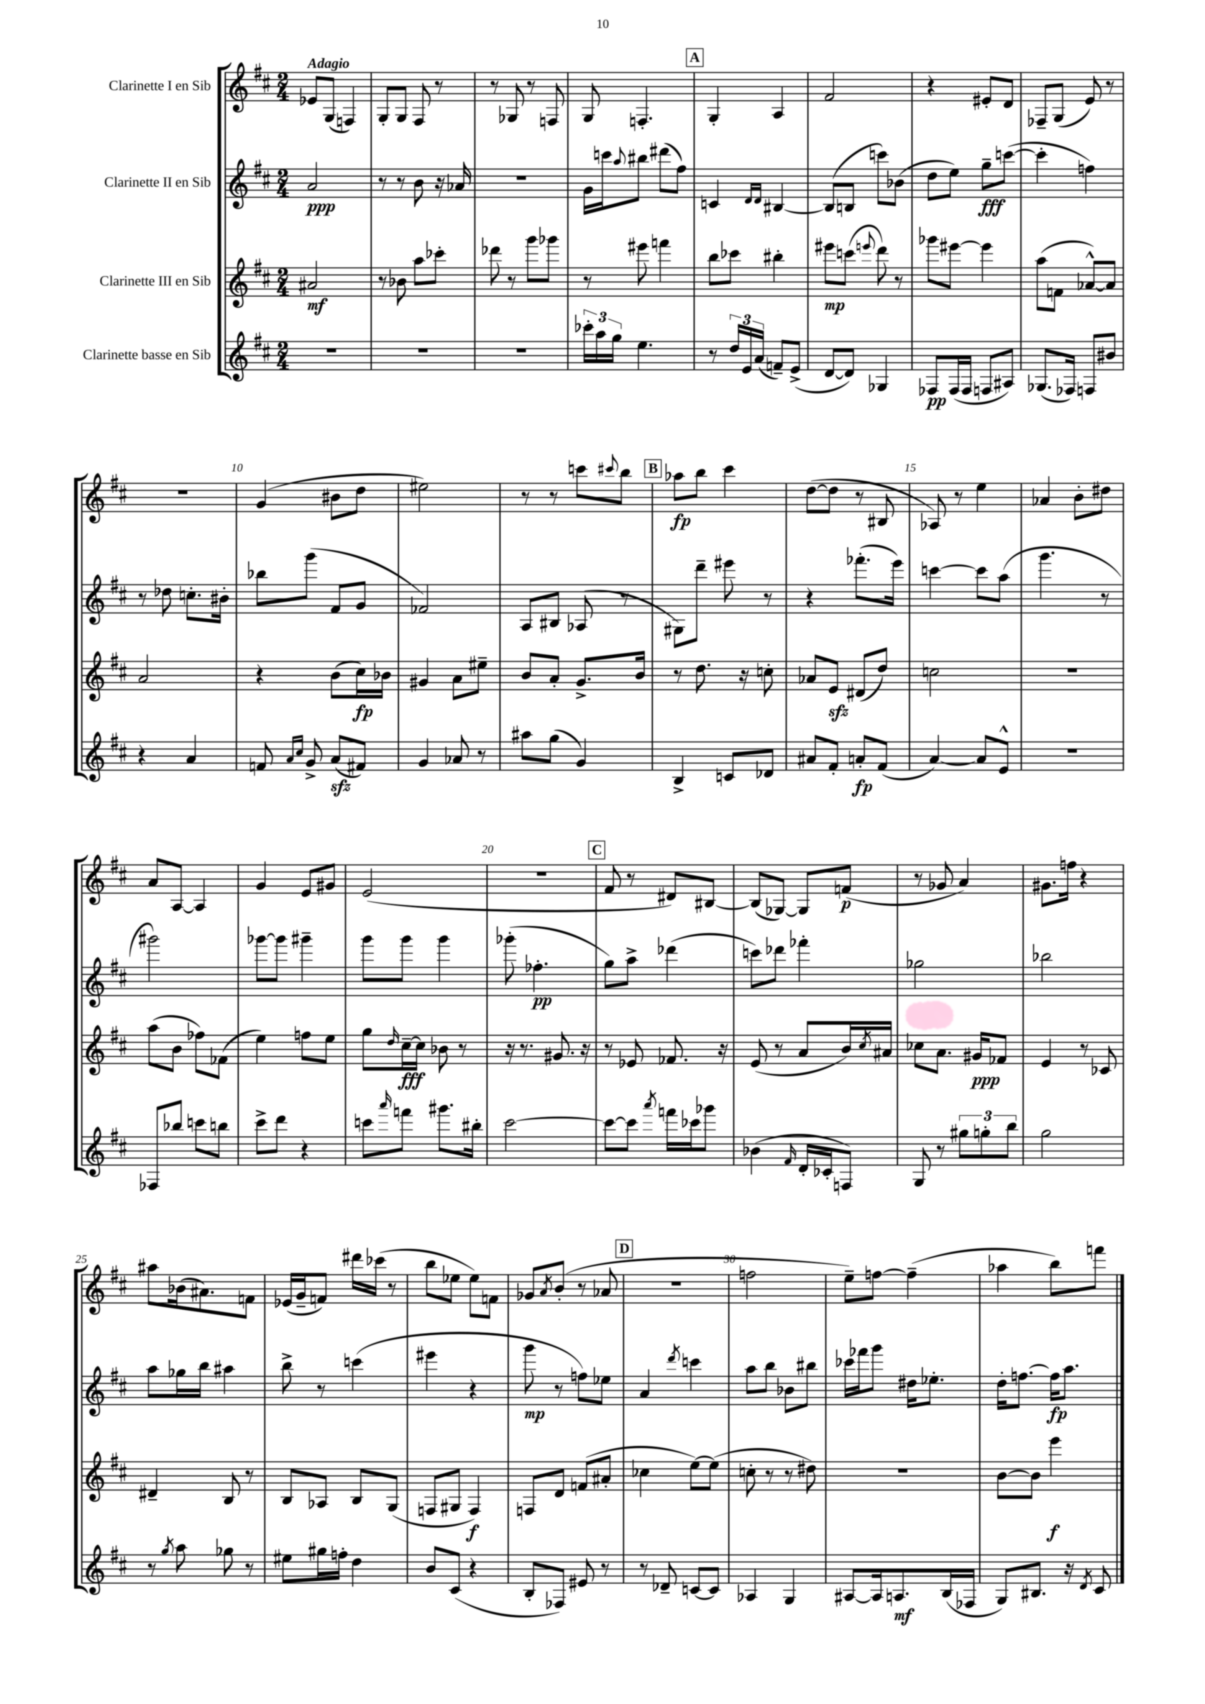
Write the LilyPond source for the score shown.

<<
\new StaffGroup <<
\new Staff = "s0" \with { instrumentName = "Clarinette I en Sib" } {
    \clef treble \key d \major \numericTimeSignature \time 2/4 \tempo "Adagio"
    ees'8 g8( f4) |
    g8-. g8 fis8 r8 |
    r8 ges8 r8 f8 |
    g8 f4.-. |
    \mark \markup { \box "A" } g4-. a4 |
    fis'2 |
    r4 eis'8-. d'8 |
    fes8-- g8( e'8) r8 |
    r2 |
    g'4( bis'8 d''8 |
    eis''2) |
    r8 r8 c'''8 \appoggiatura { cis'''8 } b''8 |
    \mark \markup { \box "B" } aes''8\fp b''8 cis'''4 |
    d''8~( d''8 r8 bis8 |
    aes8) r8 e''4 |
    aes'4 b'8-. dis''8 |
    a'8 a8~ a4 |
    g'4 e'8 gis'8 |
    e'2( |
    R2 |
    \mark \markup { \box "C" } fis'8 r8 dis'8) bis8~ |
    bis8( ges8~) ges8 f'8\p( |
    r8 ges'8 a'4) |
    gis'8. f''16 r4 |
    ais''8 bes'16( ais'8.) f'8 |
    ees'16( g'16-- f'8) dis'''16 ces'''16( r8 |
    b''8 ees''8 ees''8) f'8 |
    ges'8 \acciaccatura { a'8 } b'8-.( r8 aes'8 |
    \mark \markup { \box "D" } R2 |
    f''2 |
    e''8--) f''8~ f''4--( |
    aes''4 b''8) f'''8 \bar "|." |
}
\new Staff = "s1" \with { instrumentName = "Clarinette II en Sib" } {
    \clef treble \key d \major \numericTimeSignature \time 2/4
    a'2\ppp |
    r8 r8 b'8 r16 aes'16 |
    r2 |
    g'16 c'''16 \appoggiatura { a''8 } bis''8 dis'''8( fis''8) |
    \mark \markup { \box "A" } c'4 \grace { d'16 d'16 } bis4~ |
    bis8( b8 c'''8) bes'8( |
    d''8 e''8) g''8--\fff c'''8~( |
    c'''4-. f''4) |
    r8 des''8 c''8.-. bis'16-. |
    bes''8 g'''8( fis'8 g'8 |
    fes'2) |
    a8 bis8 aes8( r8 |
    \mark \markup { \box "B" } gis8) d'''8-- eis'''8 r8 |
    r4 fes'''8.-.( e'''16) |
    c'''4~ c'''8 a''8( |
    g'''4. r8 |
    gis'''2) |
    ges'''8~ ges'''8 gis'''4-- |
    g'''8 g'''8 g'''4 |
    ges'''8-.( fes''4.-.\pp |
    \mark \markup { \box "C" } g''8) a''8-> des'''4( |
    c'''8) des'''8 fes'''4-. |
    ges''2 |
    bes''2 |
    a''8 ges''16 b''16 ais''4 |
    b''8-> r8 c'''4( |
    eis'''4 r4 |
    g'''8\mp r8 f''8) ees''8 |
    \mark \markup { \box "D" } a'4 \acciaccatura { d'''8 } c'''4 |
    a''8 b''8 bes'8 bis''8 |
    ces'''16 fes'''16 g'''8 dis''16 ees''8.-. |
    d''16-. f''8.~ f''16\fp a''8. \bar "|." |
}
\new Staff = "s2" \with { instrumentName = "Clarinette III en Sib" } {
    \clef treble \key d \major \numericTimeSignature \time 2/4
    ais'2\mf |
    r8 bes'8 a''8 ces'''8-. |
    des'''8 r8 g'''8 ges'''8 |
    r8 eis'''8 f'''4 |
    \mark \markup { \box "A" } b''8 ces'''8 bis''4-. |
    eis'''8\mp c'''8( \appoggiatura { e'''8 } d'''8) r8 |
    ges'''8 eis'''8~ eis'''4 |
    a''8( f'8 aes'8~-^) aes'8 |
    a'2 |
    r4 b'8( cis''16\fp) bes'16 |
    gis'4 a'8 eis''8-- |
    b'8 a'8-. g'8.-> b'16 |
    \mark \markup { \box "B" } r8 d''8. r16 c''8-. |
    aes'8 e'8\sfz dis'8( d''8) |
    c''2 |
    r2 |
    a''8( b'8 fes''8) fes'8( |
    e''4) f''8 e''8 |
    g''8 \grace { d''16 } cis''16~--\fff cis''16 bes'8 r8 |
    r16 r8. gis'8. r16 |
    \mark \markup { \box "C" } r8 ees'8 fes'8. r16 |
    e'8( r8 a'8 b'16) \acciaccatura { cis''8 } ais'16 |
    ces''8 a'8. gis'16\ppp fes'8 |
    e'4 r8 ces'8 |
    dis'4-- b8 r8 |
    b8 aes8 b8 g8( |
    f8 gis8 f4\f) |
    f8 d'8 f'8( ais'8-. |
    \mark \markup { \box "D" } ces''4 e''8~) e''8( |
    c''8-. r8 r8 dis''8) |
    r2 |
    b'8~ b'8 e'''4\f \bar "|." |
}
\new Staff = "s3" \with { instrumentName = "Clarinette basse en Sib" } {
    \clef treble \key d \major \numericTimeSignature \time 2/4
    R2 |
    R2 |
    R2 |
    \tuplet 3/2 { ces'''16-. a''16 g''16 } e''4. |
    \mark \markup { \box "A" } r8 \tuplet 3/2 { d''16 e'16 a'16( } f'8--) e'8->( |
    d'8~ d'8) ges4 |
    fes8\pp fes16( fes16 f8 ais8) |
    ges8.( fes16) f8 bis'8 |
    r4 a'4 |
    f'8 \grace { a'16 cis''16 } g'8-> a'8\sfz( fis'8) |
    g'4 aes'8 r8 |
    ais''8 g''8( g'4) |
    \mark \markup { \box "B" } b4-> c'8 des'8 |
    ais'8 fis'8-. a'8-.\fp fis'8( |
    a'4~) a'8 e'8-^ |
    r2 |
    fes8 bes''8 c'''8 b''8 |
    cis'''8-> d'''8 r4 |
    c'''8 \grace { a'''16 } f'''8 gis'''8. bis''16-. |
    cis'''2~ |
    \mark \markup { \box "C" } cis'''8~ cis'''8 \acciaccatura { a'''8 } f'''16 ces'''16 ges'''8 |
    bes'4( \grace { fis'16 } d'16-. ces'16-. f8) |
    g8 r8 \tuplet 3/2 { gis''8 g''8-. b''8 } |
    g''2 |
    r8 \acciaccatura { g''8 } a''8 ges''8 r8 |
    eis''8 gis''16 f''16-. d''4 |
    b'8 cis'8( r4 |
    b8-. fes8) eis'8 r8 |
    \mark \markup { \box "D" } r8 des'8-- c'8~ c'8 |
    aes4 g4 |
    ais8~ ais16 a8.\mf b16( fes16 |
    g8) bis8. r16 \acciaccatura { d'8 } cis'8 \bar "|." |
}
>>
>>
\layout { \context { \Score \override BarNumber.break-visibility = ##(#f #t #t) barNumberVisibility = #(every-nth-bar-number-visible 5) } }
